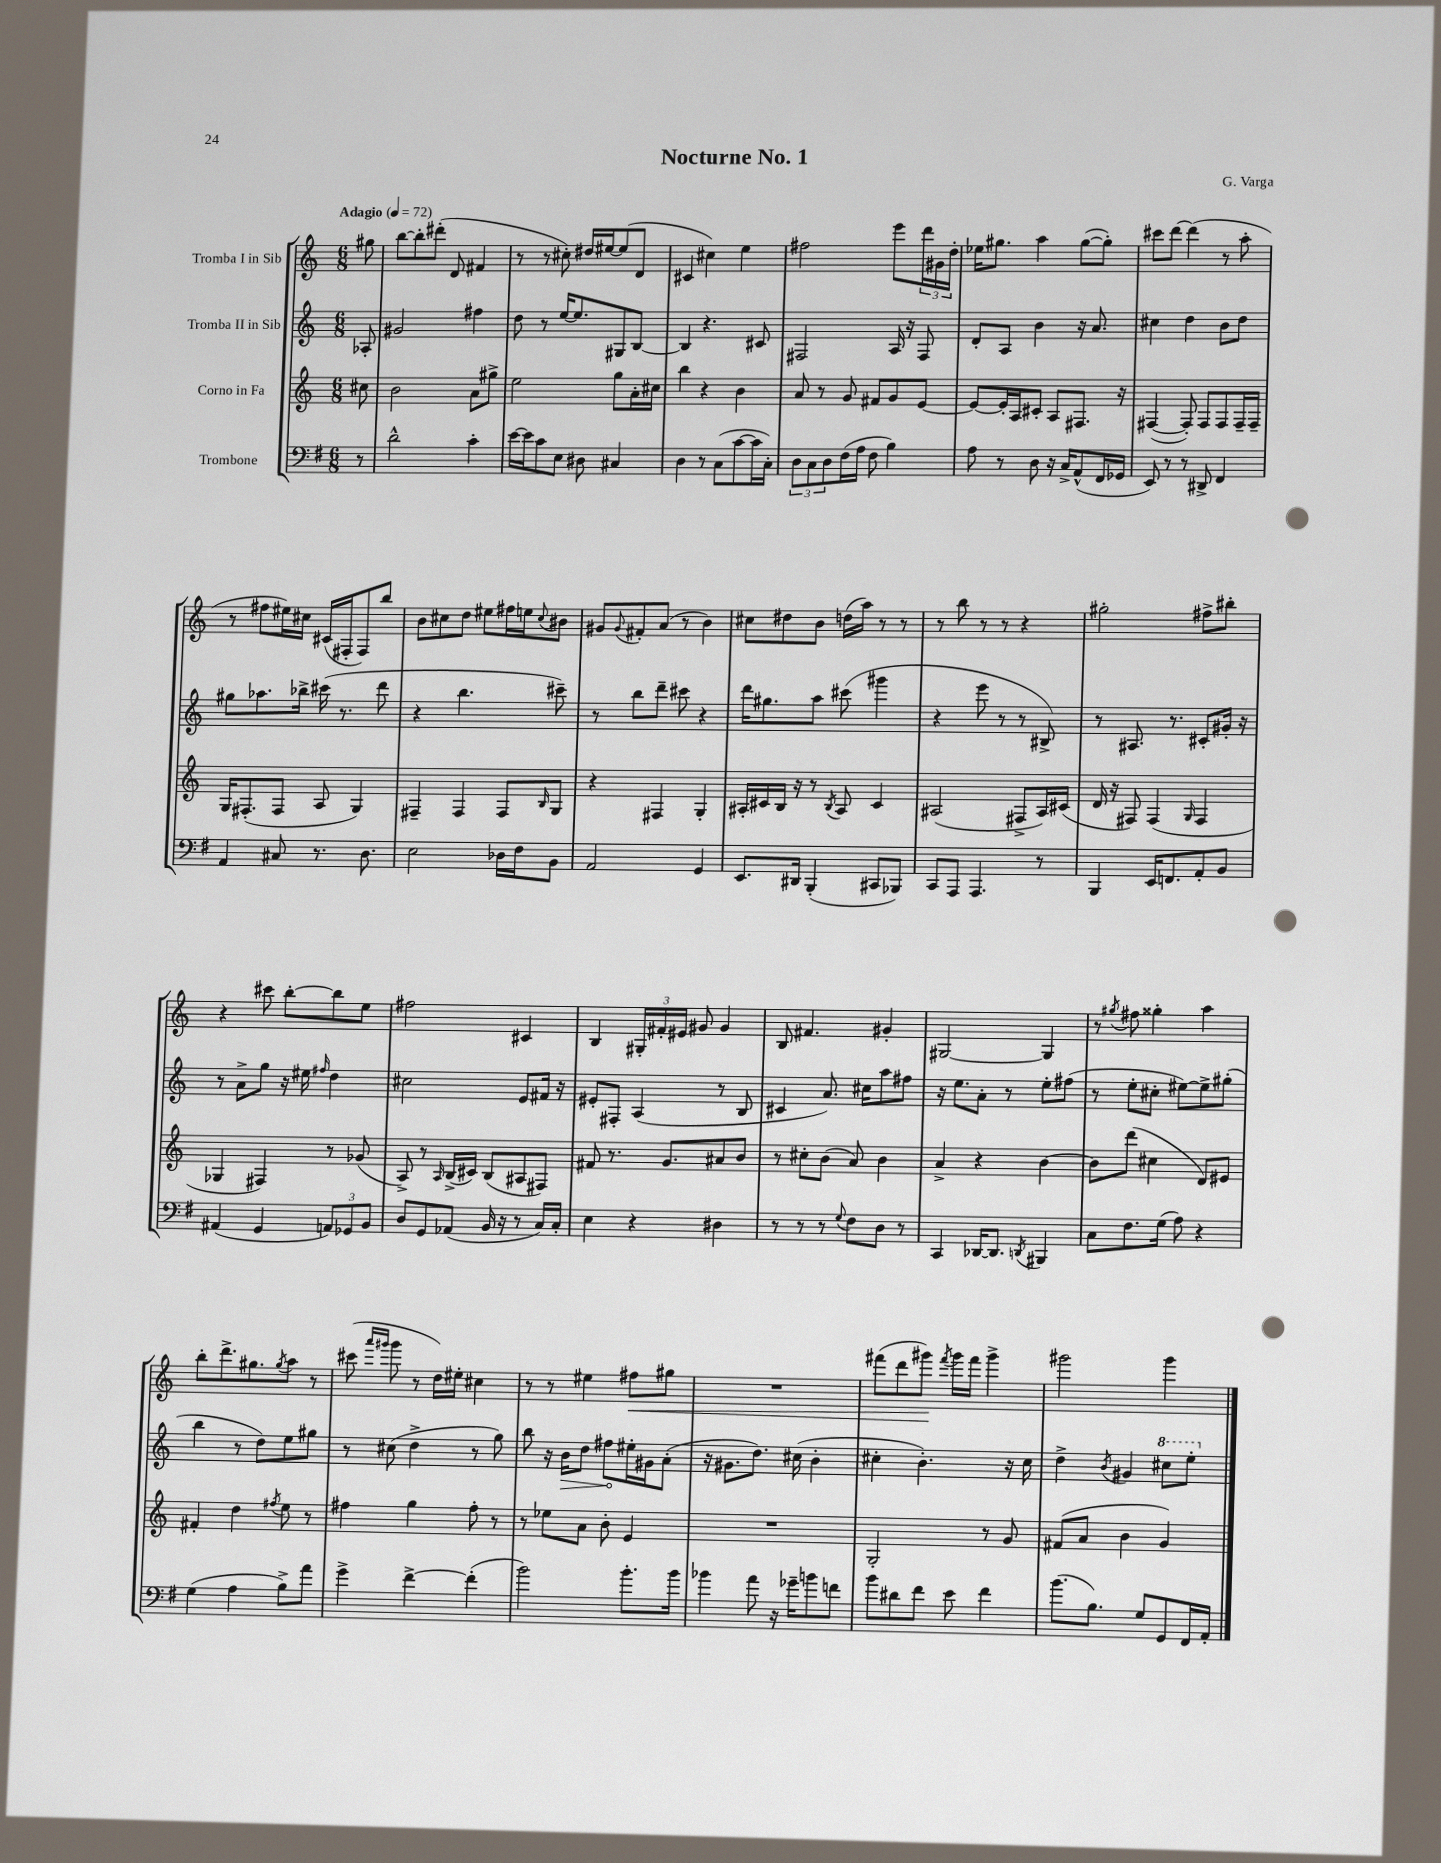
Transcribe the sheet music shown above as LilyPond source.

\header { title = "Nocturne No. 1" composer = "G. Varga" }
<<
\new StaffGroup <<
\new Staff = "s0" \with { instrumentName = "Tromba I in Sib" } {
    \clef treble \key c \major \numericTimeSignature \time 6/8 \partial 8 \tempo "Adagio" 4 = 72
    gis''8 |
    b''8~ b''8-. dis'''8-.( d'8 fis'4 |
    r8 r8 cis''8-.) dis''16 eis''16~ eis''8( d'8 |
    cis'4 cis''4) e''4 |
    fis''2 e'''8 \tuplet 3/2 { d'''16 gis'16 d''16-. } |
    ees''16 gis''8. a''4 gis''8~( gis''8-.) |
    cis'''8 d'''8~ d'''4( r8 a''8-. |
    r8 fis''8 eis''16) cis''16 cis'16( fis16-. fis8) b''8 |
    b'8 cis''8 d''8 eis''8 fis''16 e''16 \appoggiatura { cis''8 } bis'8 |
    gis'8 \appoggiatura { gis'8 } fis'8-. a'8( r8 b'4) |
    cis''8 dis''8 b'8 d''16( a''16) r8 r8 |
    r8 b''8 r8 r8 r4 |
    gis''2-. fis''8-> bis''8-. |
    r4 cis'''8 b''8~-. b''8 e''8 |
    fis''2 cis'4 |
    b4 \tuplet 3/2 { gis16-. fis'16-. eis'16 } gis'8 gis'4 |
    b8 fis'4. gis'4-. |
    gis2~ gis4 |
    r8 \acciaccatura { gis''8 } fis''8 gisis''4-. a''4 |
    b''8-. d'''8.-> gis''8. \acciaccatura { gis''8 } a''8 r8 |
    cis'''8( \grace { a'''16 gis'''16 } gis'''8 r8 d''16) eis''16-. cis''4 |
    r8 r8 eis''4 fis''8\< gis''8 |
    R2. |
    fis'''8( d'''8 gis'''8\!) \acciaccatura { fis'''8 } gis'''16 fis'''16 gis'''4-> |
    gis'''2 gis'''4 \bar "|." |
}
\new Staff = "s1" \with { instrumentName = "Tromba II in Sib" } {
    \clef treble \key c \major \numericTimeSignature \time 6/8 \partial 8
    aes8-. |
    gis'2 fis''4 |
    d''8 r8 e''16~ e''8. gis8 b8~ |
    b4 r4. cis'8 |
    fis2 a16 r16 fis8 |
    d'8-. a8 b'4 r16 a'8. |
    cis''4 d''4 b'8 d''8 |
    gis''8 aes''8. bes''16-> cis'''16( r8. d'''8 |
    r4 b''4. cis'''8--) |
    r8 b''8 d'''8-- cis'''8 r4 |
    d'''16 gis''8. a''8 cis'''8( gis'''4 |
    r4 e'''8 r8 r8 bis8->) |
    r8 ais8. r8. cis'8-. gis'16-. r16 |
    r8 a'8-> g''8 r16 eis''16 \grace { fis''16 } d''4 |
    cis''2 e'8 fis'16 r16 |
    eis'8-. fis8-. a4( r8 b8 |
    cis'4 a'8.) cis''16 a''8 fis''8 |
    r16 e''8. a'8-. r8 e''8-. fis''8( |
    r8 e''8-. cis''8-. eis''8~) eis''8-> gis''8-.( |
    b''4 r8 d''8) e''8 gis''8 |
    r8 cis''8( d''4-> r8 g''8) |
    b''8 r16 \once \override Hairpin.circled-tip = ##t b'16\> d''8 fis''8\! eis''16-. gis'16 a'8-.( |
    r16 gis'8. d''8.) cis''16( b'4-. |
    cis''4-. b'4.-.) r16 cis''16 |
    d''4-> \acciaccatura { b'8 } gis'4 \ottava #1 cis'''8 e'''8-. \ottava #0 \bar "|." |
}
\new Staff = "s2" \with { instrumentName = "Corno in Fa" } {
    \clef treble \key c \major \numericTimeSignature \time 6/8 \partial 8
    cis''8 |
    b'2 a'8 gis''8-> |
    e''2 g''8 a'16-. cis''16 |
    b''4 r4 b'4 |
    a'8 r8 g'8 fis'8 g'8 e'8~ |
    e'8~ e'16-. a16 cis'8-. a8 fis8. r16 |
    fis4~( fis8-.) fis8 fis8 fis16-- fis16-- |
    g16 fis8.-.( fis8 a8 g4) |
    fis4-- fis4 fis8 \grace { b16 } g8 |
    r4 fis4 g4-. |
    ais16-. cis'16 b16 r16 r8 \acciaccatura { b8 } ais8 cis'4 |
    ais2( fis8-> ais16) cis'16( |
    d'16 r16 fis8) fis4( \grace { g16 } fis4 |
    ges4 fis4) r8 ges'8( |
    a8->) r8 \grace { a16 } b16->( cis'16) b8( ais8 fis8) |
    fis'8 r8. g'8. ais'8 b'8 |
    r8 cis''8-. b'8( a'8) b'4 |
    a'4-> r4 b'4~ |
    b'8 d'''8( cis''4 d'8) eis'8 |
    fis'4-. d''4 \acciaccatura { fis''8 } e''8 r8 |
    fis''4 g''4 fis''8-. r8 |
    r8 ees''8 a'8 b'8-. e'4 |
    R2. |
    g2-. r8 g'8 |
    fis'8( a'8 b'4 g'4) \bar "|." |
}
\new Staff = "s3" \with { instrumentName = "Trombone" } {
    \clef bass \key g \major \numericTimeSignature \time 6/8 \partial 8
    r8 |
    d'2-^ c'4-. |
    e'16~ e'16 c'8 e8 dis8 cis4 |
    d4 r8 c8( c'8~ c'16 c16-.) |
    \tuplet 3/2 { d8 c8 d8 } fis16( a16 fis8 b4) |
    a8 r8 d8 r16 c16-> a,8-^( fis,16 ges,16 |
    e,8) r8 r8 dis,8-> fis,4 |
    a,4 cis8 r8. d8. |
    e2 des16 fis16 b,8 |
    a,2 g,4 |
    e,8. dis,16 b,,4-.( cis,8 bes,,8) |
    c,8 a,,8 a,,4. r8 |
    b,,4 e,16 f,8. a,8-. b,8 |
    ais,4( g,4 \tuplet 3/2 { a,8) ges,8 b,8 } |
    d8 g,8 aes,8( b,16 r16 r8 c16) c16-. |
    e4 r4 dis4 |
    r8 r8 r8 \appoggiatura { g8 } fis8 d8 r8 |
    c,4 des,16~ des,8. \acciaccatura { d,8 } bis,,4 |
    c8 fis8. g16( a8) r4 |
    g4( a4 b8->) a'8 |
    g'4-> fis'4~-> fis'4-.( |
    b'2) b'8.-. b'16 |
    bes'4 a'8 r16 ges'16-- b'8 f'8 |
    b'8 dis'8 fis'8 e'8 fis'4 |
    b'8.( b8.) g8 g,8 fis,16 a,16-. \bar "|." |
}
>>
>>
\layout { \context { \Score \remove "Bar_number_engraver" } }
